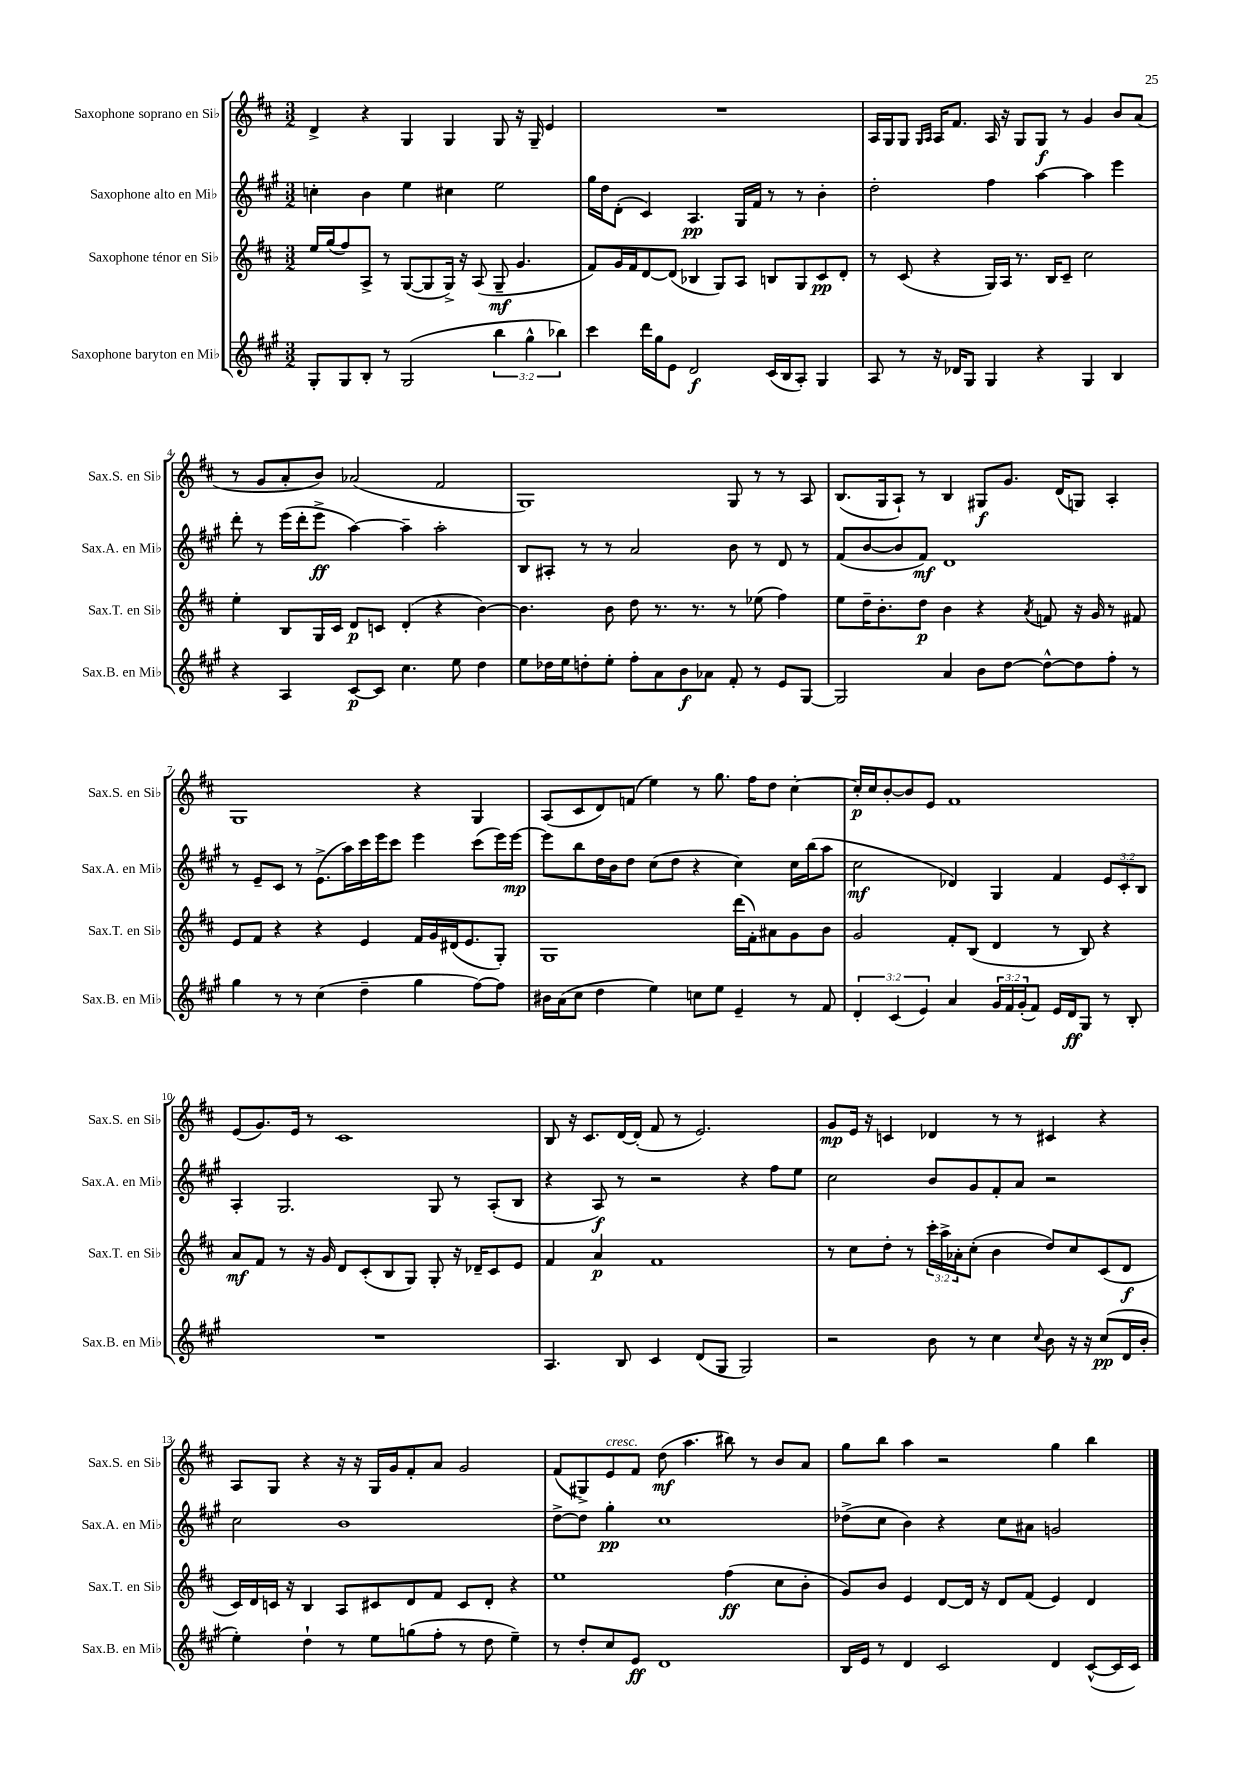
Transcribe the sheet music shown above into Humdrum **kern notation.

**kern	**kern	**kern	**kern
*staff4	*staff3	*staff2	*staff1
*clefG2	*clefG2	*clefG2	*clefG2
*k[f#c#g#]	*k[f#c#]	*k[f#c#g#]	*k[f#c#]
*M3/2	*M3/2	*M3/2	*M3/2
8G#'	16ee	4cc'	4d^
.	(16gg	.	.
8G#	8ff#)	.	.
8B'	8A^	4b	4r
8r	8r	.	.
(2G#	([8G	4ee	4G
.	8G]	.	.
.	16G^)	4cc#	4G
.	16r	.	.
.	(8A	.	.
6bb	8G~	2ee	8G
.	4.g	.	16r
6gg#^^	.	.	.
.	.	.	16G~
.	.	.	4e
6bb-)	.	.	.
=	=	=	=
4ccc#	8f#)	16gg#	1.r
.	.	16dd	.
.	16g	(8d'	.
.	16f#	.	.
16ddd	[8d	4c#)	.
16gg#	.	.	.
8e	(8d]	.	.
2d	4B-	4.A	.
.	8G)	.	.
.	8A	16G#	.
.	.	16f#	.
(16c#	8B	8r	.
16B	.	.	.
8A')	8G	8r	.
4G#	8c#	4b'	.
.	8d'	.	.
=	=	=	=
8A	8r	2dd'	16A
.	.	.	16G
8r	(8c#	.	8G
.	.	.	16qqG
.	.	.	16qqA
16r	4r	.	16A
16d-	.	.	8.f#
8G#	.	.	.
4G#	16G)	4ff#	16A
.	16A	.	16r
.	8.r	.	8G
4r	.	[4aa	8G
.	16B	.	.
.	8c#~	.	8r
4G#	2cc#	4aa]	4g
4B	.	4eee	8b
.	.	.	(8a
=	=	=	=
4r	4ee'	8ddd'	8r
.	.	8r	8g
4A	8B	(16eee	8a'
.	.	16ddd'	.
.	16G	8eee^	8b)
.	16c#	.	.
[8c#	8d	[4aa)	(2a-
8c#]	8c	.	.
4.cc#	(4d'	4aa~]	.
.	4r	2aa'	2f#
8ee	.	.	.
4dd	[4b)	.	.
=	=	=	=
8ee	4.b]	8B	1G)
16dd-	.	8A#'	.
16ee	.	.	.
8dd'	.	8r	.
8ee'	8b	8r	.
8ff#'	8dd	2a	.
8a	8.r	.	.
8b	.	.	.
.	8.r	.	.
8a-	.	.	.
8f#'	8r	8b	8G
8r	(8ee-	8r	8r
8e	4ff#)	8d	8r
[8G#	.	8r	8A
=	=	=	=
2G#]	8ee	(8f#	(8.B
.	16dd~	[8b	.
.	8.b'	.	16G
.	.	8b]	8A`)
.	8dd	8f#)	8r
4a	4b	1d	4B
8b	4r	.	8G#
[8dd	.	.	8.g
.	8qa	.	.
8dd^^_	8f	.	.
.	.	.	(16d
8dd]	16r	.	8G)
.	16g	.	.
8ff#'	8r	.	4A'
8r	8f#	.	.
=	=	=	=
4gg#	8e	8r	1G
.	8f#	8e~	.
8r	4r	8c#	.
8r	.	8r	.
(4cc#	4r	(8.e^	.
.	.	16aa)	.
4dd~	4e	16ccc#	.
.	.	16eee	.
.	.	8ccc#	.
4gg#	16f#	4eee	4r
.	16g	.	.
.	(16d#	.	.
.	8.e	.	.
[8ff#)	.	(8ccc#	4G
8ff#]	8G')	16eee)	.
.	.	[16eee	.
=	=	=	=
16b#	1G	8eee]	(8A
(16a	.	.	.
8cc#	.	8bb	8c#
4dd	.	16dd	8d)
.	.	16b	.
.	.	8dd	(8f
4ee)	.	(8cc#	4ee)
.	.	8dd	.
8cc	.	4r	8r
8ee	.	.	8.gg
4e~	(16ddd	4cc#)	.
.	16f#')	.	16ff#
.	8a#	.	8dd
8r	8g	16cc#	[4cc#'
.	.	(16bb	.
8f#	8b	8aa	.
=	=	=	=
6d'	2g	2cc#	16cc#']
.	.	.	16cc#
.	.	.	[8b'
(6c#	.	.	.
.	.	.	8b]
6e)	.	.	.
.	.	.	8e
4a	8f#'	4d-)	1f#
.	(8B	.	.
24g#	4d	4G#	.
24f#	.	.	.
(24g#'	.	.	.
8f#)	.	.	.
16e	8r	4f#	.
16d	.	.	.
8G#	8B)	.	.
8r	4r	12e	.
.	.	12c#'	.
8B'	.	.	.
.	.	12B	.
=	=	=	=
1.r	8a	4A'	(8e
.	8f#	.	8.g)
.	8r	2.G#	.
.	.	.	16e
.	16r	.	8r
.	16g	.	.
.	8d	.	1c#
.	(8c#'	.	.
.	8B	.	.
.	8G)	.	.
.	8G'	8G#	.
.	16r	8r	.
.	16d-~	.	.
.	8c#	(8A'	.
.	8e	8B	.
=	=	=	=
4.A	4f#	4r	8B
.	.	.	16r
.	.	.	8.c#
.	4a	8A)	.
8B	.	8r	[16d
.	.	.	(16d']
4c#	1f#	2r	8f#
.	.	.	8r
(8d	.	.	2.e)
8G#	.	.	.
2G#)	.	4r	.
.	.	8ff#	.
.	.	8ee	.
=	=	=	=
2r	8r	2cc#	8g
.	8cc#	.	16e
.	.	.	16r
.	8dd'	.	4c
.	8r	.	.
8b	24ccc#'	8b	4d-
.	24aa^	.	.
.	24a-'	.	.
8r	(8cc#'	8g#	.
4cc#	4b	8f#'	8r
.	.	8a	8r
8qqcc#	.	.	.
8b	8dd)	2r	4c#
16r	8cc#	.	.
16r	.	.	.
(8cc#	(8c#	.	4r
16d	8d	.	.
16b'	.	.	.
=	=	=	=
4ee')	16c#)	2cc#	8A
.	16d	.	.
.	16c	.	8G
.	16r	.	.
4dd`	4B	.	4r
8r	8A	1b	16r
.	.	.	16r
8ee	8c#	.	16G
.	.	.	16g
(8gg	8d	.	8f#'
8ff#'	8f#	.	8a
8r	8c#	.	2g
8dd	8d'	.	.
4ee~)	4r	.	.
=	=	=	=
8r	1ee	[8dd^	(8f#
8dd'	.	8dd]	8G#^)
8cc#	.	4gg#'	8e
8e	.	.	8f#
1d	.	1cc#	(8dd
.	.	.	4.aa
.	(4ff#	.	8bb#)
.	.	.	8r
.	8cc#	.	8b
.	8b'	.	8a
=	=	=	=
16B	8g)	(8dd-^	8gg
16e	.	.	.
8r	8b	8cc#	8bb
4d	4e	4b)	4aa
2c#	[8d	4r	2r
.	16d]	.	.
.	16r	.	.
.	8d	8cc#	.
.	(8f#	8a#	.
4d	4e)	2g	4gg
([8c#^^	4d	.	4bb
16c#]	.	.	.
16c#)	.	.	.
==	==	==	==
*-	*-	*-	*-
